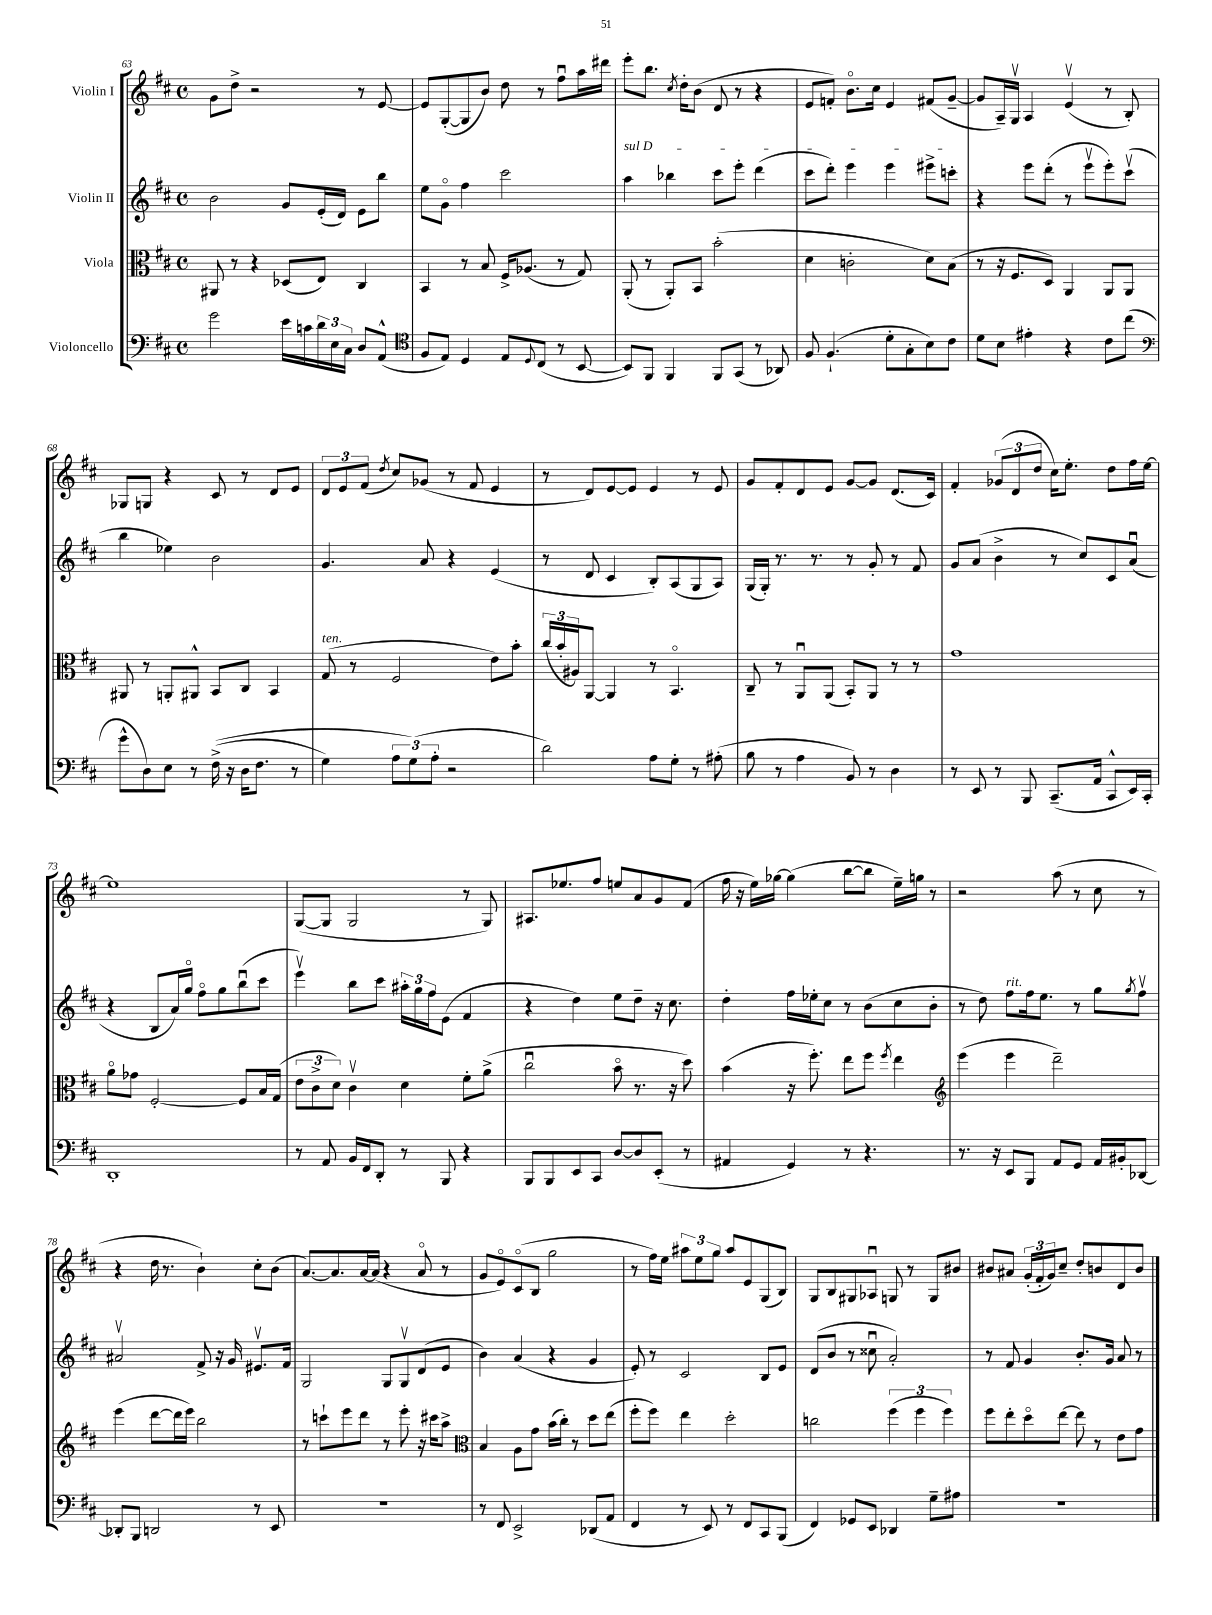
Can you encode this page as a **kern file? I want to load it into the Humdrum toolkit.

**kern	**kern	**kern	**kern
*staff4	*staff3	*staff2	*staff1
*clefF4	*clefC3	*clefG2	*clefG2
*k[f#c#]	*k[f#c#]	*k[f#c#]	*k[f#c#]
*M4/4	*M4/4	*M4/4	*M4/4
*met(c)	*met(c)	*met(c)	*met(c)
2g	8AA#	2b	8g
.	8r	.	8dd^
.	4r	.	2r
16e	(8D-	8g	.
16c	.	.	.
24d	8E)	(16e'	.
24E	.	.	.
.	.	16d)	.
24C#	.	.	.
8D	4C#	8e	8r
(8AA^^	.	8bb	[8e
=	=	=	=
*clefC4	*	*	*
8F#	4BB	8ee	8e]
8E)	.	8go	([8G'
4D	8r	4ff#	8G]
.	8B	.	8b)
8E	16F#^	2ccc#	8dd
.	(8.A-	.	.
8qqD	.	.	.
(8C#	.	.	8r
8r	8r	.	8ff#u
[8BB	8G)	.	16aa
.	.	.	16ddd#
=	=	=	=
8BB])	(8AA'	4aa	8eee'
8FF#	8r	.	8.bb
4FF#	8AA')	4bb-	.
.	.	.	8qcc#
.	.	.	16dd'
.	8BB	.	(8b
8FF#	(2b'	8ccc#	8d
(8GG	.	8eee'	8r
8r	.	(4ddd	4r
8AA-)	.	.	.
=	=	=	=
8F#	4d	8ccc#	8e
(4.F#`	.	8ddd')	8f')
.	2c'	4eee	8.bo
.	.	.	16cc#
8d'	.	4eee	4e
8G'	.	.	.
8B)	8d)	8eee#^	(8f#
8c#	(8B	8ccc'	[8g~
=	=	=	=
8d	8r	4r	8g]
8B	16r	.	16A~)
.	8.F#	.	16Gv
4e#'	.	8eee	4A
.	8D)	(8ddd'	.
4r	4AA	8r	(4ev
.	.	8eeev	.
8c#	8AA	8eee')	8r
(8cc#	8AA	(8ccc#v	8B')
=	=	=	=
*clefF4	*	*	*
8g^^	8AA#	4bb	8G-
8D)	8r	.	8G
8E	8AA'	4ee-)	4r
8r	8AA#^^	.	.
&((16F#^	8BB	2b	8c#
16r	.	.	.
16D	8C#	.	8r
8.F#	.	.	.
.	4BB	.	8d
8r	.	.	8e
=	=	=	=
4G)	(8G	4.g	12d
.	.	.	12e
.	8r	.	.
.	.	.	(12f#
.	.	.	8qdd
12A	2F#	.	8cc#)
(12G&)	.	.	.
.	.	8a	(8g-
12A'	.	.	.
2r	.	4r	8r
.	.	.	8f#
.	8e)	(4e	4e
.	8b'	.	.
=	=	=	=
2d)	(24cc#	8r	8r
.	24b'	.	.
.	24A#)	.	.
.	[8AA	8d	8d)
.	4AA]	4c#	[8e
.	.	.	8e]
8A	8r	8B')	4e
8G'	4.BBo	(8A	.
8r	.	8G	8r
(8A#'	.	8A)	8e
=	=	=	=
8B	8C#~	(16G	8g
.	.	16G')	.
8r	8r	8.r	8f#'
4A	8AAu	.	8d
.	.	8.r	.
.	(8AA	.	8e
8BB)	8BB')	8r	[8g
8r	8AA	8g'	8g]
4D	8r	8r	(8.d
.	8r	8f#	.
.	.	.	16c#)
=	=	=	=
8r	1g	8g	4f#'
8EE	.	(8a	.
8r	.	4b^	(12g-
.	.	.	12d
8BBB	.	.	.
.	.	.	12dd
(8.CC#~	.	8r	16cc#)
.	.	.	8.ee'
.	.	8cc#)	.
16AA	.	.	.
8CC#^^	.	8c#	8dd
16EE)	.	(8au	16ff#
16CC#'	.	.	[16ee
=	=	=	=
1DD'	8ao	4r	1ee]
.	8g-	.	.
.	[2F#'	8B	.
.	.	16a)	.
.	.	16ggo	.
.	.	8ff#o	.
.	.	8gg	.
.	8F#]	(8bbu	.
.	16B	8ccc#	.
.	(16G	.	.
=	=	=	=
8r	12e	4eeev)	([8G
.	12c#^	.	.
8AA	.	.	8G]
.	12d)	.	.
16BB	4c#v	8bb	2G
16FF#	.	.	.
8DD'	.	8ccc#	.
8r	4d	24aa#'	.
.	.	24gg	.
.	.	24ff#	.
8BBB	.	(8e	.
4r	8f#'	4f#	8r
.	(8a^	.	8G)
=	=	=	=
8BBB	2cc#u	4r	8.A#
8BBB	.	.	.
.	.	.	8.ee-
8EE	.	4dd)	.
8CC#	.	.	8ff#
[8D	8bo	8ee	8ee
8D]	8.r	8dd~	8a
(8EE'	.	16r	8g
.	16r	8.cc#	.
8r	8dd)	.	(8f#
=	=	=	=
4AA#	(4b	4dd'	16ff#
.	.	.	16r
.	.	.	16ee)
.	.	.	[16gg-
4GG)	16r	16ff#	(4gg-]
.	8.ff#')	16ee-'	.
.	.	8cc#	.
8r	8ee	8r	[8bb
4.r	8ff#	(8b	8bb]
.	8qff#	.	.
.	4ee	8cc#	16ee~)
.	.	.	16gg
.	.	8b'	8r
=	=	=	=
*	*clefG2	*	*
8.r	(4eee	8r	2r
.	.	8dd)	.
16r	.	.	.
8EE	4eee	8ff#	.
8BBB	.	16ff#	.
.	.	8.ee	.
8AA	2ddd~)	.	(8aa
8GG	.	8r	8r
16AA	.	8gg	8cc#
16BB#'	.	.	.
.	.	8qgg	.
[8DD-	.	8ff#v	8r
=	=	=	=
8DD-']	(4eee	2a#v	4r
8BBB	.	.	.
2DD	[8ddd	.	16dd
.	.	.	8.r
.	16ddd]	.	.
.	16eee)	.	.
.	2bb	8f#^	4b`)
.	.	16r	.
.	.	16g	.
8r	.	8.e#v	8cc#'
8EE	.	.	(8b
.	.	16f#	.
=	=	=	=
1r	8r	2G	[8.a)
.	8ccc`	.	.
.	.	.	8.a]
.	8eee	.	.
.	8ddd	.	[16a
.	.	.	(16a]
.	8r	8G	4r
.	8eee'	8Gv	.
.	16r	(8d	8ao
.	16ccc#	.	.
.	8aa^	8e	8r
=	=	=	=
*	*clefC3	*	*
8r	4B	4b)	8g
8FF#	.	.	8eo)
2EE^	8A	(4a	(8c#o
.	8g	.	8B
.	(16b	4r	2gg
.	16cc#')	.	.
.	8r	.	.
(8DD-	8dd	4g	.
8AA	(8ee	.	.
=	=	=	=
4FF#	8ff#'	8e')	8r
.	8ff#)	8r	16ff#)
.	.	.	16ee
8r	4ee	2c#	12aa#
.	.	.	12ee
8EE)	.	.	.
.	.	.	12gg
8r	2dd'	.	8aa#
8FF#	.	.	8e
8CC#	.	8B	(8G
(8BBB	.	8e	8B)
=	=	=	=
4FF#)	2cc	(8d	8G
.	.	8b	8B
8GG-	.	8r	8G#
8EE	.	8cc##u	8A-u
4DD-	(6ff#	2a')	8G
.	.	.	8r
.	6ff#	.	.
8G~	.	.	8G
.	6ff#)	.	.
8A#	.	.	8b#
=	=	=	=
1r	8ff#	8r	8b#
.	8ee'	8f#	8a#
.	8ddo	4g	(24g'
.	.	.	24f#'
.	.	.	24g)
.	[8ee	.	8cc#~
.	8ee]	8.b'	8dd'
.	8r	.	8b
.	.	16g	.
.	8e	8a	8d
.	8g	8r	8b
==	==	==	==
*-	*-	*-	*-
